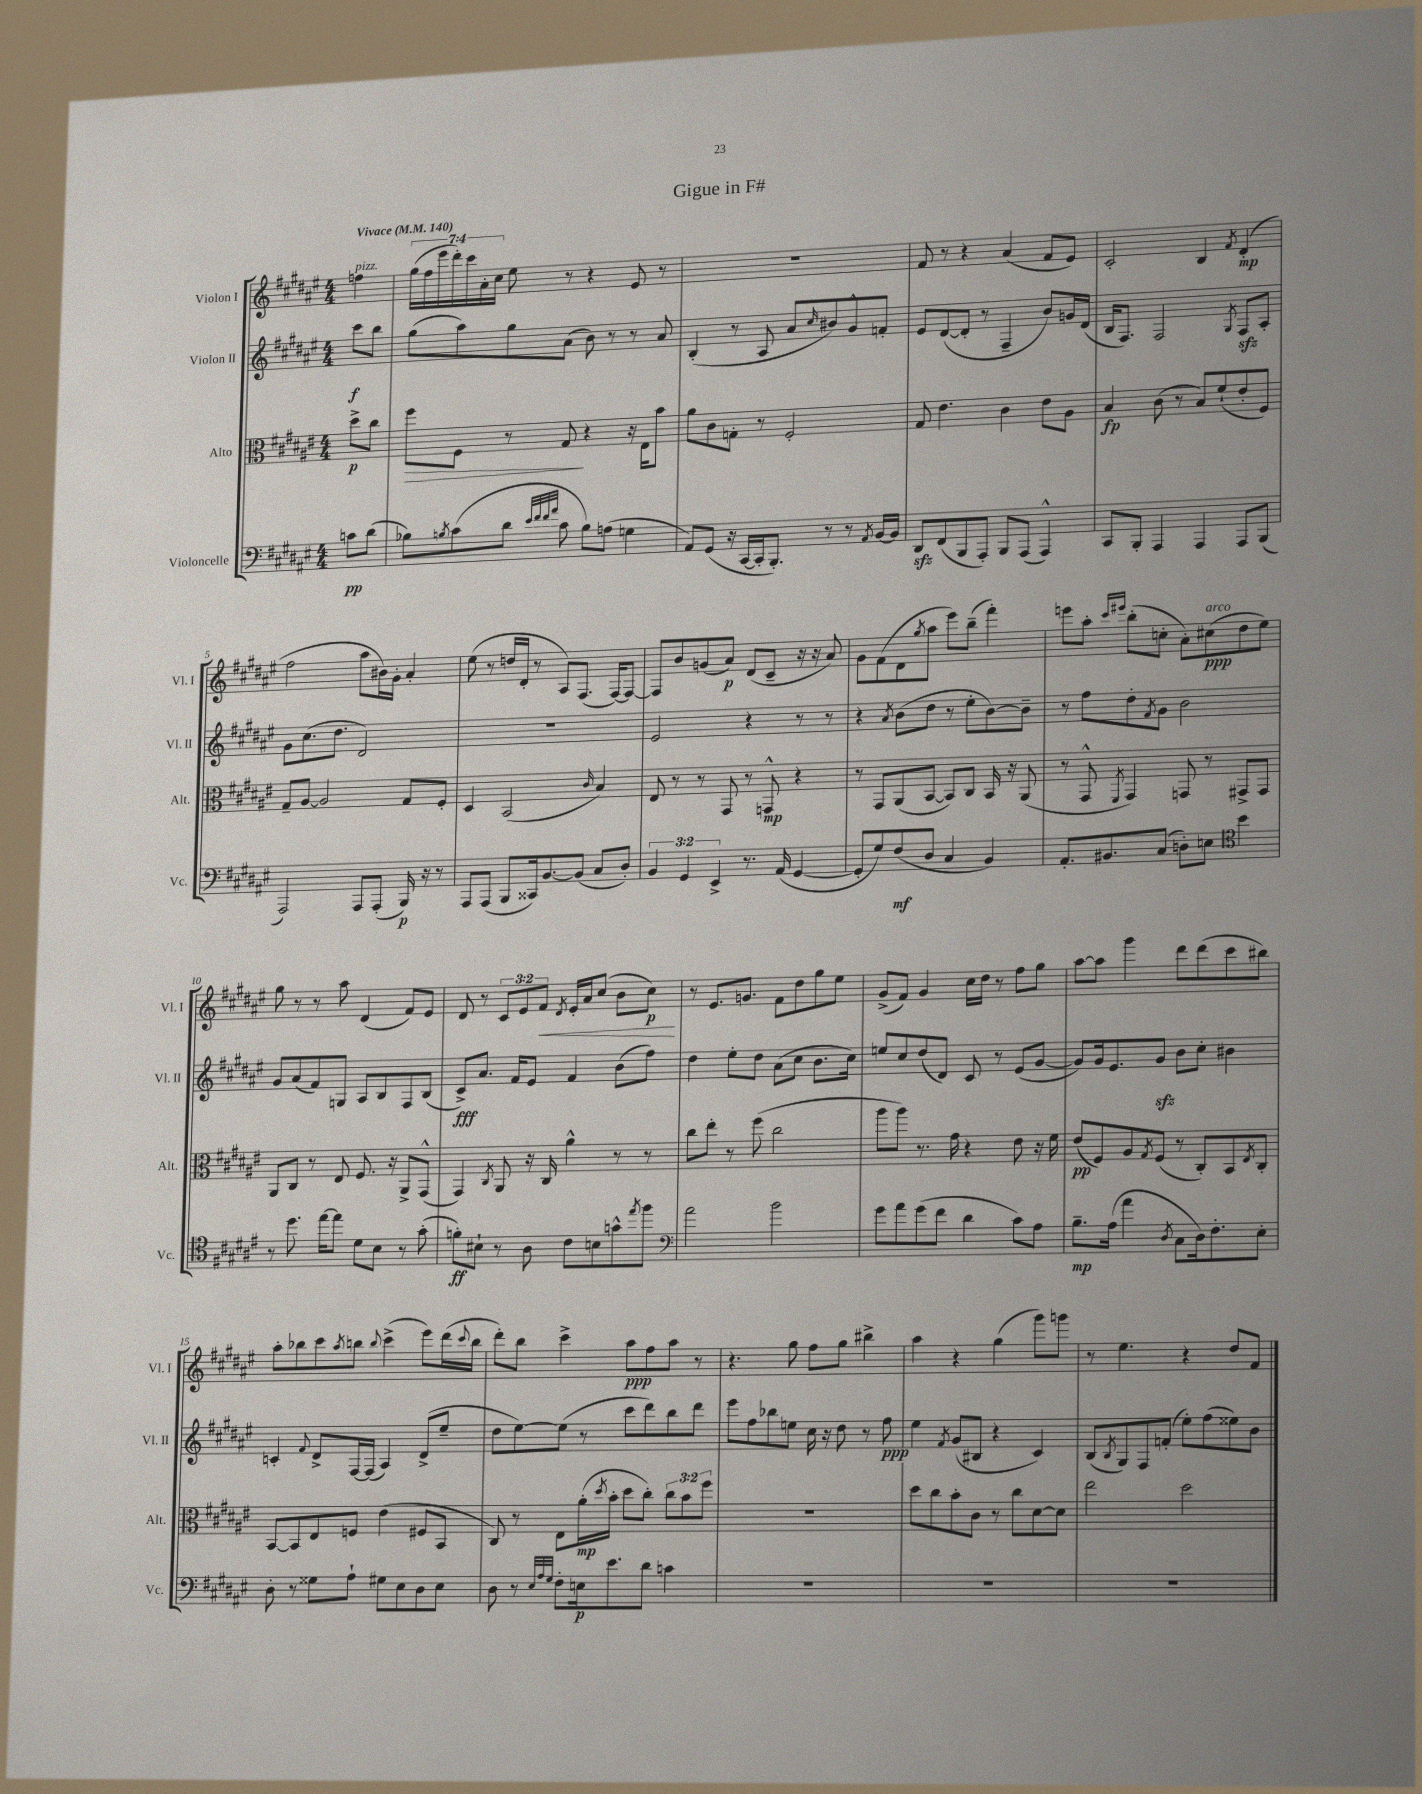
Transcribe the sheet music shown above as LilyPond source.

\header { title = "Gigue in F#" }
<<
\new StaffGroup <<
\new Staff = "s0" \with { instrumentName = "Violon I" shortInstrumentName = "Vl. I" } {
    \clef treble \key fis \major \numericTimeSignature \time 4/4 \override Staff.TupletNumber.text = #tuplet-number::calc-fraction-text \partial 4 \tempo "Vivace" 4 = 140
    f''4^\markup { \italic "pizz." } |
    \tuplet 7/4 { gis''16( fis''16 eis'''16 dis'''16-.) cis'''16 ais'16-. cis''16 } eis''8 r8 r4 eis'8 r8 |
    R1 |
    fis'8 r8 r4 ais'4( fis'8 eis'8) |
    cis'2-. b4 \acciaccatura { fis'8 } dis'4-.\mp( |
    fis''2 ais''8 bis'16) gis'16-. ais'4-. |
    eis''8( r8 d''16 dis'16-. r8 ais8) fis8.( fis16~) fis8~ |
    fis8 b'8 g'8( ais'8\p) dis'8( cis'8-- r16 r16 ais'8) |
    gis'8 fis'8( dis'8 \acciaccatura { gis''8 } ais''8 eis'''8) b''8--( fis'''4-.) |
    e'''8 ais''8-. \grace { cis'''16 eis'''16 } b''8-.( c''8-. ais'8-.) cis''8\ppp^\markup { \italic "arco" }( dis''8 eis''8) |
    gis''8 r8 r8 ais''8 dis'4( fis'8) eis'8 |
    dis'8 r8 \tuplet 3/2 { cis'8 eis'8 fis'8\< } \acciaccatura { dis'8 } eis'16-. ais'16 cis''8( b'8 cis''8\p\!) |
    r8 eis'8. g'8. fis'8 dis''8 gis''8 eis''8 |
    gis'8->( fis'8) gis'4 cis''16 dis''16 r8 fis''8 gis''8 |
    ais''8~ ais''8 gis'''4 dis'''8 dis'''8( cis'''8 bis''8) |
    ais''8-. bes''8 cis'''8 \acciaccatura { ais''8 } b''8 \appoggiatura { b''8 } cis'''4->( eis'''8) dis'''16( \appoggiatura { cis'''8 } b''16 |
    dis'''8-.) b''8 cis'''4-> ais''8\ppp fis''8 ais''8 r8 |
    r4. gis''8 fis''8 gis''8 bis''4-> |
    ais''4 r4 gis''4( gis'''8) g'''8 |
    r8 eis''4. r4 dis''8 fis'8 \bar "|." |
}
\new Staff = "s1" \with { instrumentName = "Violon II" shortInstrumentName = "Vl. II" } {
    \clef treble \key fis \major \numericTimeSignature \time 4/4 \partial 4
    cis'''8\f b''8 |
    gis''8( ais''8) gis''8 ais'8( b'8) r8 r8 ais'8 |
    b4-.( r8 ais8 ais'8 \grace { cis''16 } bis'8) gis'8-^ f'8-. |
    eis'8 dis'8~( dis'8-. r8 fis4-- b'8) g'16 dis'16( |
    b16 fis8.) fis2 \acciaccatura { gis8 } fis8\sfz ais8-. |
    gis'8 cis''8.( dis''8. dis'2) |
    R1 |
    eis'2 r4 r8 r8 |
    r4 \acciaccatura { ais'8 } b'8( dis''8 r8 eis''8-. b'8~) b'8-- |
    r8 fis''8 dis''8-. \acciaccatura { fis'8 } gis'8 b'2 |
    gis'8 ais'8( fis'8) g8 ais8 b8 fis8 b8( |
    cis'8->\fff) ais'8. fis'16 eis'8 fis'4 b'8( fis''8) |
    dis''4 eis''8-. dis''8 ais'8( cis''8 b'8. cis''16) |
    e''8 cis''8 dis''8( dis'8) cis'8 r8 eis'8( gis'8~ |
    gis'8) gis'16 eis'8. gis'8\sfz b'8 cis''8-. bis'4 |
    c'4-. \appoggiatura { fis'8 } dis'8-> fis16~ fis16( ais4) dis'8->( eis''8-- |
    dis''8 eis''8~) eis''8( r8 cis'''8 dis'''8) b''8 dis'''8 |
    eis'''8 fis''8 bes''8 e''8 cis''16 r16 dis''8 r8 fis''8\ppp |
    eis''4 \acciaccatura { fis'8 } gis'8( bis8 r4 cis'4) |
    b8( \acciaccatura { b8 } gis8) fis8 f'8-.( eis''8-.) fis''8( eisis''8) b'8 \bar "|." |
}
\new Staff = "s2" \with { instrumentName = "Alto" shortInstrumentName = "Alt." } {
    \clef alto \key fis \major \numericTimeSignature \time 4/4 \override Staff.TupletNumber.text = #tuplet-number::calc-fraction-text \partial 4
    dis''8->\p cis''8 |
    fis''8\> fis8 r8 gis8\! r4 r16 eis16 b'8 |
    ais'8 cis'8 g8-. r8 fis2-. |
    gis8 eis'4. cis'4 eis'8 ais8 |
    b4\fp cis'8( r8 b8) fis'8-!( eis'8-. fis8) |
    gis8-- ais8~ ais2 gis8 fis8-. |
    dis4 b,2( \grace { cis'16 } b4) |
    eis8 r8 r8 gis,8 r8 g,8-^\mp r4 |
    r8 gis,8 ais,8( b,8~ b,8) cis8 b,16 r16 ais,8( |
    r8 gis,8-^ \acciaccatura { fis,8 } gis,4) g,8 r8 gis,8-> gis,8 |
    ais,8 cis8 r8 eis8 fis8. r16 ais,8-> gis,8-^( |
    gis,4) \acciaccatura { cis8 } ais,8 r16 cis16 ais'4-^ r8 r8 |
    cis''8 eis''8-. r8 fis''8( cis''2 |
    ais''8 ais''8) r8. gis'16 r4 eis'8 r16 fis'16 |
    eis'8\pp( fis8) ais8 \acciaccatura { gis8 } fis8( r8 cis8-.) b,8 \acciaccatura { eis8 } cis8-. |
    b,8~ b,8 eis8 f8 eis'4( fis8 b,8 |
    cis8) r8 eis8 ais'16-.\mp( \acciaccatura { dis''8 } b'16-. dis''8 cis''8-.) \tuplet 3/2 { cis''8 b'8 fis''8 } |
    R1 |
    dis''8 cis''8 b'8-. cis'8 r8 cis''8 dis'8~ dis'8 |
    eis''2 dis''2 \bar "|." |
}
\new Staff = "s3" \with { instrumentName = "Violoncelle" shortInstrumentName = "Vc." } {
    \clef bass \key fis \major \numericTimeSignature \time 4/4 \override Staff.TupletNumber.text = #tuplet-number::calc-fraction-text \partial 4
    c'8\pp dis'8( |
    bes8) \acciaccatura { b8 } cis'8( dis'8 \grace { eis'32 fis'32 fis'32 ais'32 } cis'8 b8) a8( g4 |
    ais,8) gis,8( r16 cis,16~ cis,16-. b,,8.-.) r8 r8 \acciaccatura { ais,8 } b,16~ b,16 |
    dis,8\sfz fis,8( b,,8 ais,,8-.) b,,8 ais,,8( ais,,4-^) |
    cis,8 b,,8-. ais,,4 ais,,4 ais,,8 b,,8( |
    ais,,2) ais,,8 ais,,8-.( b,,16\p) r16 r8 |
    ais,,8 ais,,8( b,,8 cisis,16) b,8.~ b,8( cis8 dis8-.) |
    \tuplet 3/2 { b,4 gis,4 eis,4-> } r8. ais,16( gis,4~ |
    gis,8-. gis8) fis8\mf( dis8 cis4 b,4) |
    ais,8.-. bis,8. cis8( d8-.) e8 \clef tenor b'4 |
    r8 dis''8. eis''16~ eis''8 dis'8 b8 r8 gis'8-.( |
    f'8-.\ff) bis8-! r8 ais8 cis'8 b8 g'8-^ \acciaccatura { eis''8 } fis''8 |
    \clef bass ais'2 b'2 |
    gis'8 ais'8 gis'8( fis'8 dis'4 cis'8) ais8 |
    b8.--\mp ais16( ais'4 \acciaccatura { dis8 } cis8 dis16) fis8.-. eis8-. |
    dis8-. r8 gisis8 ais8-! gis8 eis8 dis8 eis8 |
    dis8 r8 \grace { eis32 ais32 gis32 } fis8-. e16\p eis'8. dis'8 c'4 |
    R1 |
    R1 |
    R1 \bar "|." |
}
>>
>>
